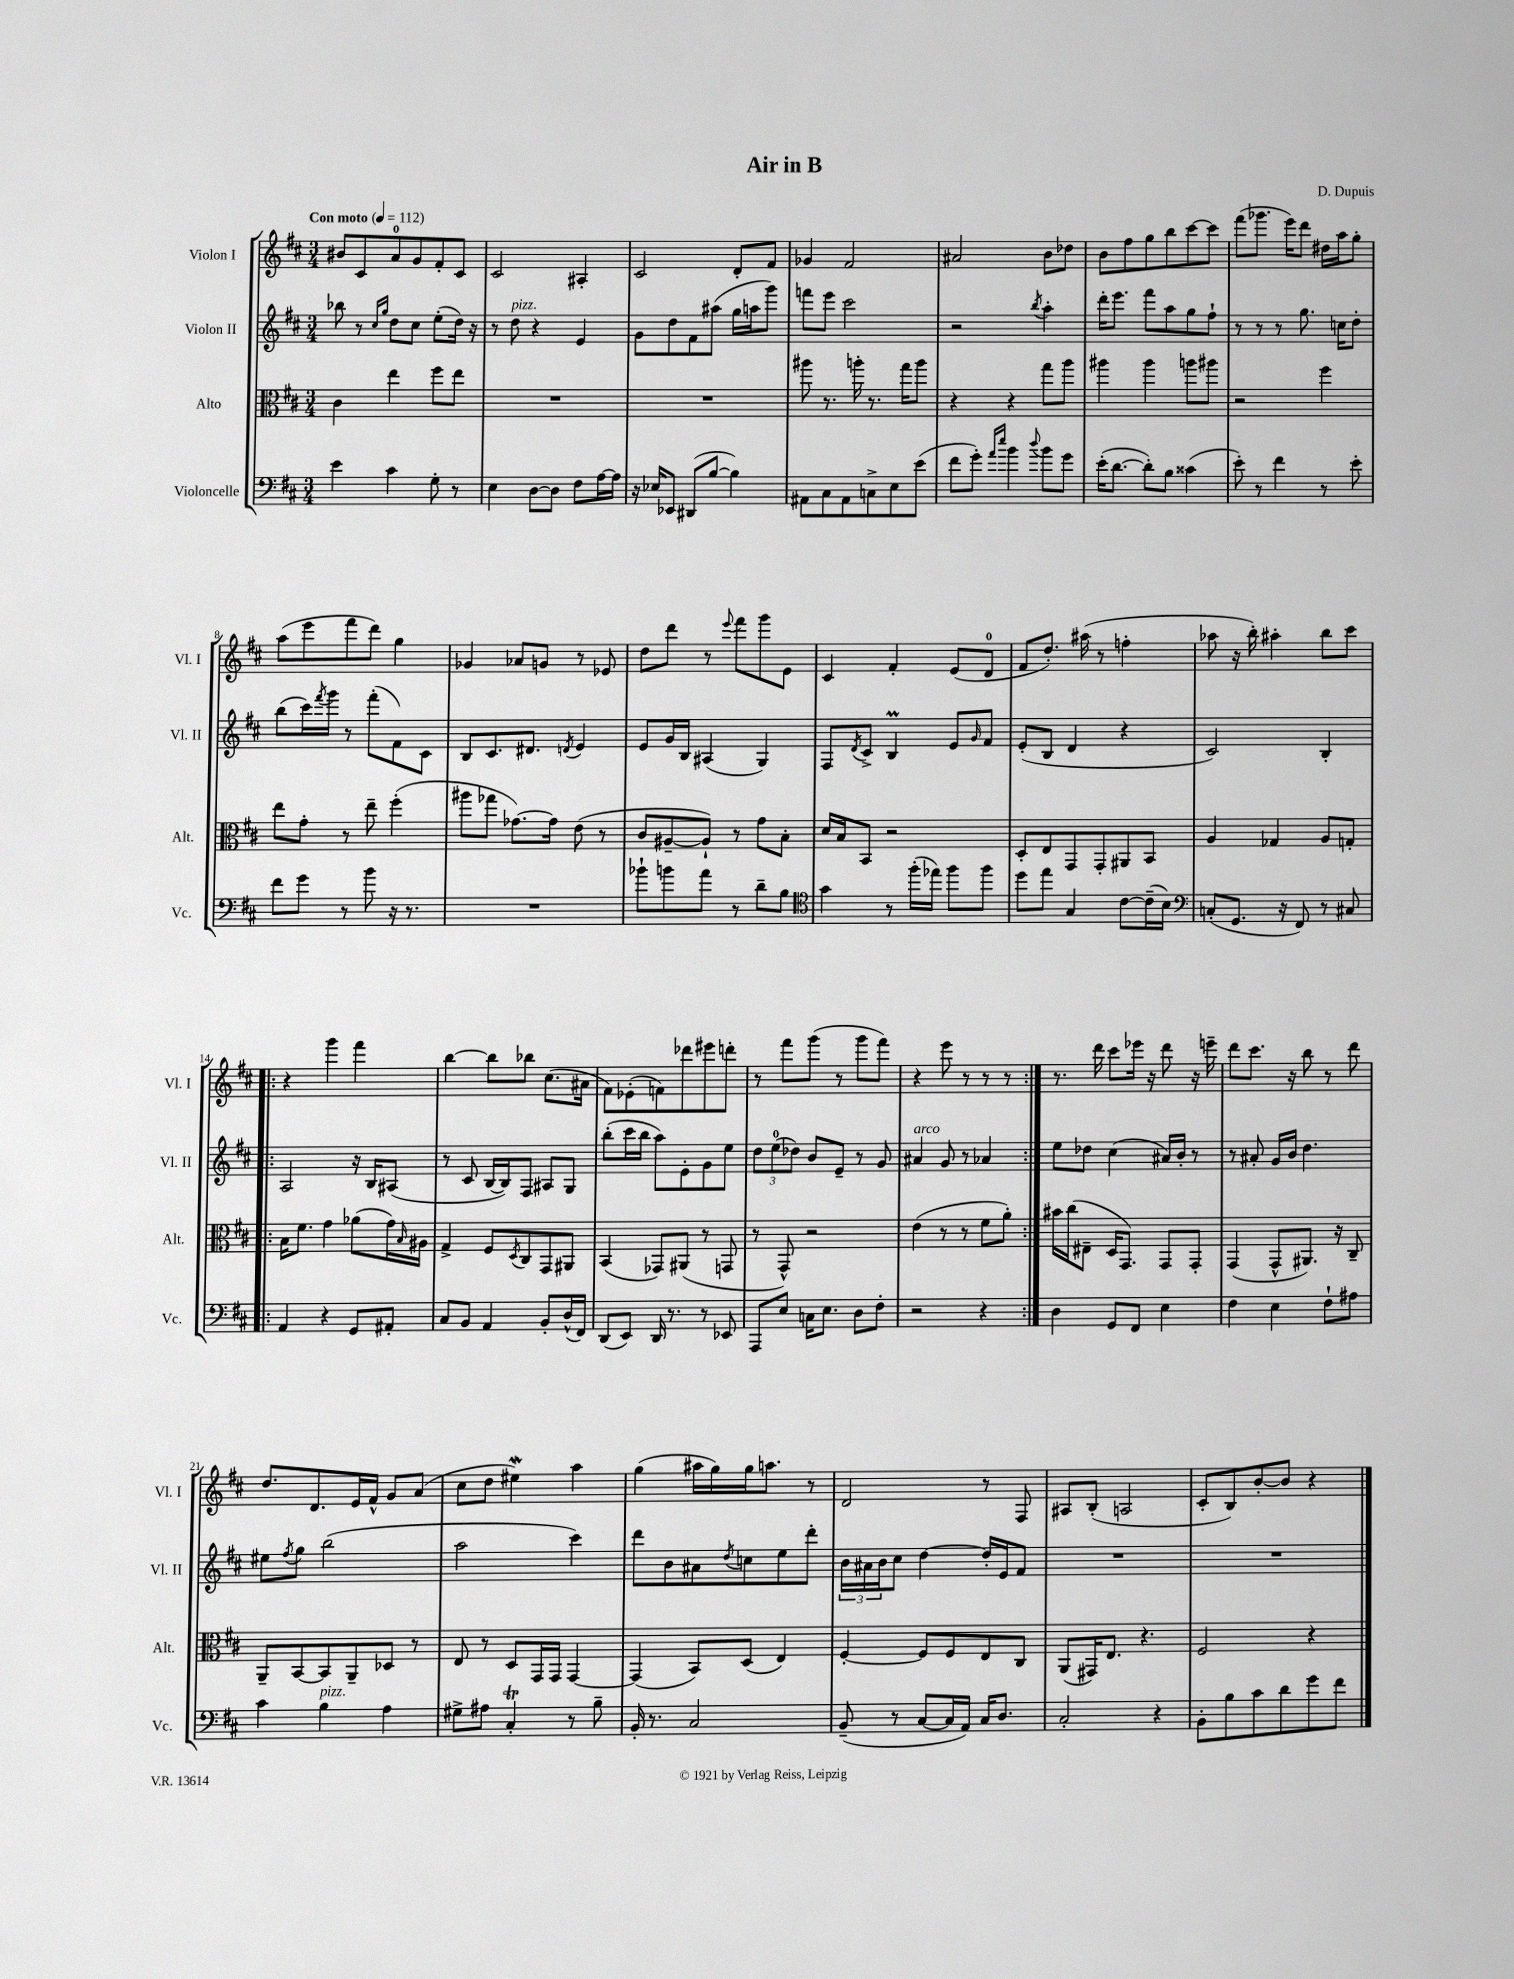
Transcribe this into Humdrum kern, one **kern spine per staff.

**kern	**kern	**kern	**kern
*part4	*part3	*part2	*part1
*staff4	*staff3	*staff2	*staff1
*I"Violoncelle	*I"Alto	*I"Violon II	*I"Violon I
*I'Vc.	*I'Alt.	*I'Vl. II	*I'Vl. I
*clefF4	*clefC3	*clefG2	*clefG2
*k[f#c#]	*k[f#c#]	*k[f#c#]	*k[f#c#]
*M3/4	*M3/4	*M3/4	*M3/4
*MM112	*MM112	*MM112	*MM112
=1	=1	=1	=1
!	!	!	!LO:TX:a:B:t=Con moto
4e\	4c#\	8bb-X\	8b#X/L
.	.	8r	8c#/
.	.	16qqcc#/LL	.
.	.	16qqgg/JJ	.
4c#\	4ee\	8dd\L	8a/
.	.	8cc#\J	8g/
8G'\	8ff#\L	(8ee'\L	8f#'/
8r	8ee\J	16dd\Jk)	8c#/J
.	.	16r	.
=2	=2	=2	=2
4E\	2.r	8r	2c#/
!	!	!LO:TX:a:i:t=pizz.	!
.	.	8dd\	.
[8D\L	.	4r	.
8D\J]	.	.	.
8F#\L	.	4e/	4A#X'/
[16A\L	.	.	.
16A\JJ]	.	.	.
=3	=3	=3	=3
16r	2.r	8g\L	2c#/
16E-X/KL	.	.	.
8EE-X/J	.	8dd\	.
(8DD#X/L	.	8f#\	.
[8B/J	.	(8aa#X\J	.
4B\])	.	16gg\LL	8d'/L
.	.	16aan\J	.
.	.	8ggg\J)	8f#/J
=4	=4	=4	=4
8AA#X\L	8aa#X\	8fffn\L	4g-X/
8C#\	8.r	8eee\J	.
8AA#\	.	2ccc#\	2f#/
.	16aan'\	.	.
8Cn^\	8.r	.	.
8E\	.	.	.
.	16gg\KL	.	.
(8e\J	8aa\J	.	.
=5	=5	=5	=5
8f#\L	4r	2r	2a#X/
8g'\J)	.	.	.
16qqa/LL	.	.	.
16qqee/JJ	.	.	.
4b\	4r	.	.
8qqdd/	.	8qbb/	.
8b\L	8gg\L	4aa'\	8b\L
8g\J	8aa\J	.	8dd-X\J
=6	=6	=6	=6
(16e'\KL	4aa#X\	16ddd'\KL	8b\L
[8.d\J	.	8.eee\J	.
.	.	.	8ff#\
8d'\L])	4aa#\	8fff#\L	8gg\
8B\J	.	8aa\	8bb\
(4c##X\	8aan\L	8gg\	[8ccc#\
.	8aa#X\J	8ff#`\J	8ccc#\J]
=7	=7	=7	=7
8e'\)	2r	8r	(8fff#\L
8r	.	8r	8.ggg-X\J
4f#\	.	8r	.
.	.	.	16eee\KL)
.	.	8.gg\	8ddd\J
8r	4ff#\	.	16dd#X\LL
.	.	16ccn\KL	16aa\J
8e'\	.	8dd'\J	8gg'\J
!!LO:LB:g=z
=8	=8	=8	=8
8f#\L	8ee\L	(8bb\L	(8aa\L
8g\J	8g'\J	16ccc#\L)	8eee\
.	.	8qfff#/	.
.	.	16ggg\JJ	.
8r	8r	8r	8fff#\
8b\	8ee~\	(8fff#'\L	8ddd\J)
16r	(4ff#'\	8f#\)	4gg\
8.r	.	.	.
.	.	8c#\J	.
=9	=9	=9	=9
2.r	8aa#X\L	8B/L	4g-X/
.	8gg-X\J	8.c#/	.
.	[8.g-X\L)	.	8a-X/L
.	.	8.d#X/J	.
.	.	.	8gn/J
.	16g-\Jk]	.	.
.	.	8qdn/	.
.	(8e\	4e/	8r
.	8r	.	8e-X/
=10	=10	=10	=10
8b-X`\L	8c#/L	8e/L	8dd\L
8bn\	[8A#X~/	16g/L	8ddd\J
.	.	16B/JJ	.
8a\J	8A#`/J])	(4A#X/	8r
.	.	.	8qqeee/
8r	8r	.	8fff#\L
8d~\L	8g\L	4G/)	8ggg\
8B\J	8B'\J	.	8e\J
=11	=11	=11	=11
*clefC4	*	*	*
4g\	16d/LL	8F#/L	4c#/
.	16B/J	.	.
.	.	8qd/	.
.	8BB/J	8c#^/J	.
8r	2r	4BM/	4f#'/
(16ff#'\LL	.	.	.
16ee-X\JJ)	.	.	.
8ff#\L	.	8e/L	(8e/L
.	.	16qqg/	.
8ff#\J	.	8f#/J	8d/J
=12	=12	=12	=12
8dd\L	8D'/L	(8e'/L	8f#/L
8ee\J	8E/	8B/J	8.dd'/J)
4G/	8GG/	4d/	.
.	.	.	(16aa#X\
.	8GG'/	.	8r
[8c#\L	8AA#X/	4r	4ffn'\
(16c#~\L]	8BB/J	.	.
16B\JJ)	.	.	.
=13	=13	=13	=13
*clefF4	*	*	*
(8Cn'/L	4A/	2c#/)	8aa-X\
8.GG/J	.	.	16r
.	.	.	16bb'\)
.	4G-X/	.	4aa#X'\
16r	.	.	.
8FF#/)	.	.	.
8r	8A/L	4B'/	8bb\L
8C#X/	8Gn'/J	.	8ccc#\J
!!LO:LB:g=z
=14!|:	=14!|:	=14!|:	=14!|:
4AA/	16B\KL	2A/	4r
.	8.f#\J	.	.
4r	4g\	.	4ggg\
8GG/L	(8a-X\L	16r	4fff#\
.	.	16B/KL	.
8AA#X'/J	16g\L)	(8A#X/J	.
.	16qqB/	.	.
.	16A#X\JJ	.	.
=15	=15	=15	=15
8C#/L	4G^/	8r	[4bb\
8BB/J	.	8c#/	.
4AA/	8F#/L	[16B/LL	8bb\L]
.	.	16B/J])	.
.	8qD/	.	.
.	8C#/	8F#/J	8bb-X\J
8BB'/L	8GG/	8A#X/L	(8.cc#\L
(16D^^/L	8AA#X/J	8G/J	.
16FF#/JJ)	.	.	16a#X\Jk
=16	=16	=16	=16
(8DD/L	(4BB/	(8bb'\L	8f#\L)
8EE/J)	.	16ccc#\L	(8e-X'\
.	.	16bb\JJ	.
16DD/	8GG-X/L)	8aa\L)	8fn\)
8.r	.	.	.
.	(8AA#X/J	8e'\	8ddd-X\
8r	8r	8g\	8eee#X\
8EE-X/	8GGn/	8ee\J	8dddn'\J
=17	=17	=17	=17
8AAA/L	8r	12dd\L	8r
.	.	(12ee\	.
8E/J	8GG^^/)	.	8fff#\L
.	.	12dd-X\J)	.
16Cn\KL	2r	8b/L	(8ggg\J
8.E\J	.	.	.
.	.	8e~/J	8r
8D\L	.	8r	8ggg\L
8F#'\J	.	8g/	8fff#\J)
=18	=18	=18	=18
!	!	!LO:TX:a:i:t=arco	!
2r	(4e\	4a#X/	4r
.	8r	8g/	8eee\
.	8r	8r	8r
4r	8f#\L	4a-X/	8r
.	8a'\J)	.	8r
=19:|!	=19:|!	=19:|!	=19:|!
4D\	16b#X\LL	8ee\L	8.r
.	(16cc#\J	.	.
.	8E#X~\J	8dd-X\J	.
.	.	.	16ddd\
8GG/L	16D/KL	(4cc#\	8ccc#\L
.	8.GG/J)	.	.
8FF#/J	.	.	16eee-X\Jk
.	.	.	16r
4E\	8GG/L	16a#X/LL)	8ddd\
.	.	16b'/JJ	.
.	8GG'/J	8r	16r
.	.	.	16eeen~\
=20	=20	=20	=20
4F#\	(4GG/	8r	8ddd\L
.	.	8a#X'/	8.ccc#\J
4E\	8GG^^/L	16g/LL	.
.	.	16b/JJ	16r
.	8.AA#X/J)	4.dd\	8bb\
8F#`\L	.	.	8r
.	16r	.	.
8A#X\J	8C#~/	.	8ddd\
!!LO:LB:g=z
=21	=21	=21	=21
4c#\	8AA~/L	8ee#X\L	8.dd/L
.	.	8qff#/	.
.	[8BB/	8gg\J	.
.	.	.	8.d/
!LO:TX:a:i:t=pizz.	!	!	!
4B\	8BB/]	(2bb\	.
.	8AA~/	.	16e/L
.	.	.	16f#^^/JJ
4A\	8D-X/J	.	8g/L
.	8r	.	(8a/J
=22	=22	=22	=22
8G#X^\L	8E/	2aa\	8cc#\L
8A#X\J	8r	.	8dd\J
4C#t'/	8D/L	.	4ee#XW\)
.	16GG/L	.	.
.	16GG/JJ	.	.
8r	[4GG/	4ccc#\)	4aa\
8B~\	.	.	.
=23	=23	=23	=23
16BB'/	(4GG/]	8ddd\L	(4gg\
8.r	.	.	.
.	.	8b\	.
2C#/	8BB/L)	8a#X\	16aa#X\LL
.	.	.	16gg\)
.	.	8qdd/	.
.	(8D/J	8ccn\	16gg\J
.	.	.	8.aan\J
.	4E/)	8ee\	.
.	.	8ddd'\J	8r
=24	=24	=24	=24
(8BB~/	[4F#'/	24b\LL	2d/
.	.	24a#X\	.
.	.	24b\J	.
8r	.	8cc#\J	.
[8C#/L	8F#/L]	[4dd\	.
16C#/L]	8F#/	.	.
16AA/JJ)	.	.	.
16C#/KL	8E/	16dd'/LL]	8r
8.D/J	.	16e/J	.
.	8C#/J	8f#/J	8F#/
=25	=25	=25	=25
2C#'/	(8AA/L	2.r	8A#X/L
.	16GG#X/K)	.	(8B'/J
.	8.E/J	.	.
.	.	.	2An/
.	4.r	.	.
4r	.	.	.
=26	=26	=26	=26
8BB'\L	2F#/	2.r	8c#'/L
8B\	.	.	8B/)
8c#\	.	.	[8b'/
8d\	.	.	8b/J]
8g\	4r	.	4r
8f#\J	.	.	.
==	==	==	==
*-	*-	*-	*-
